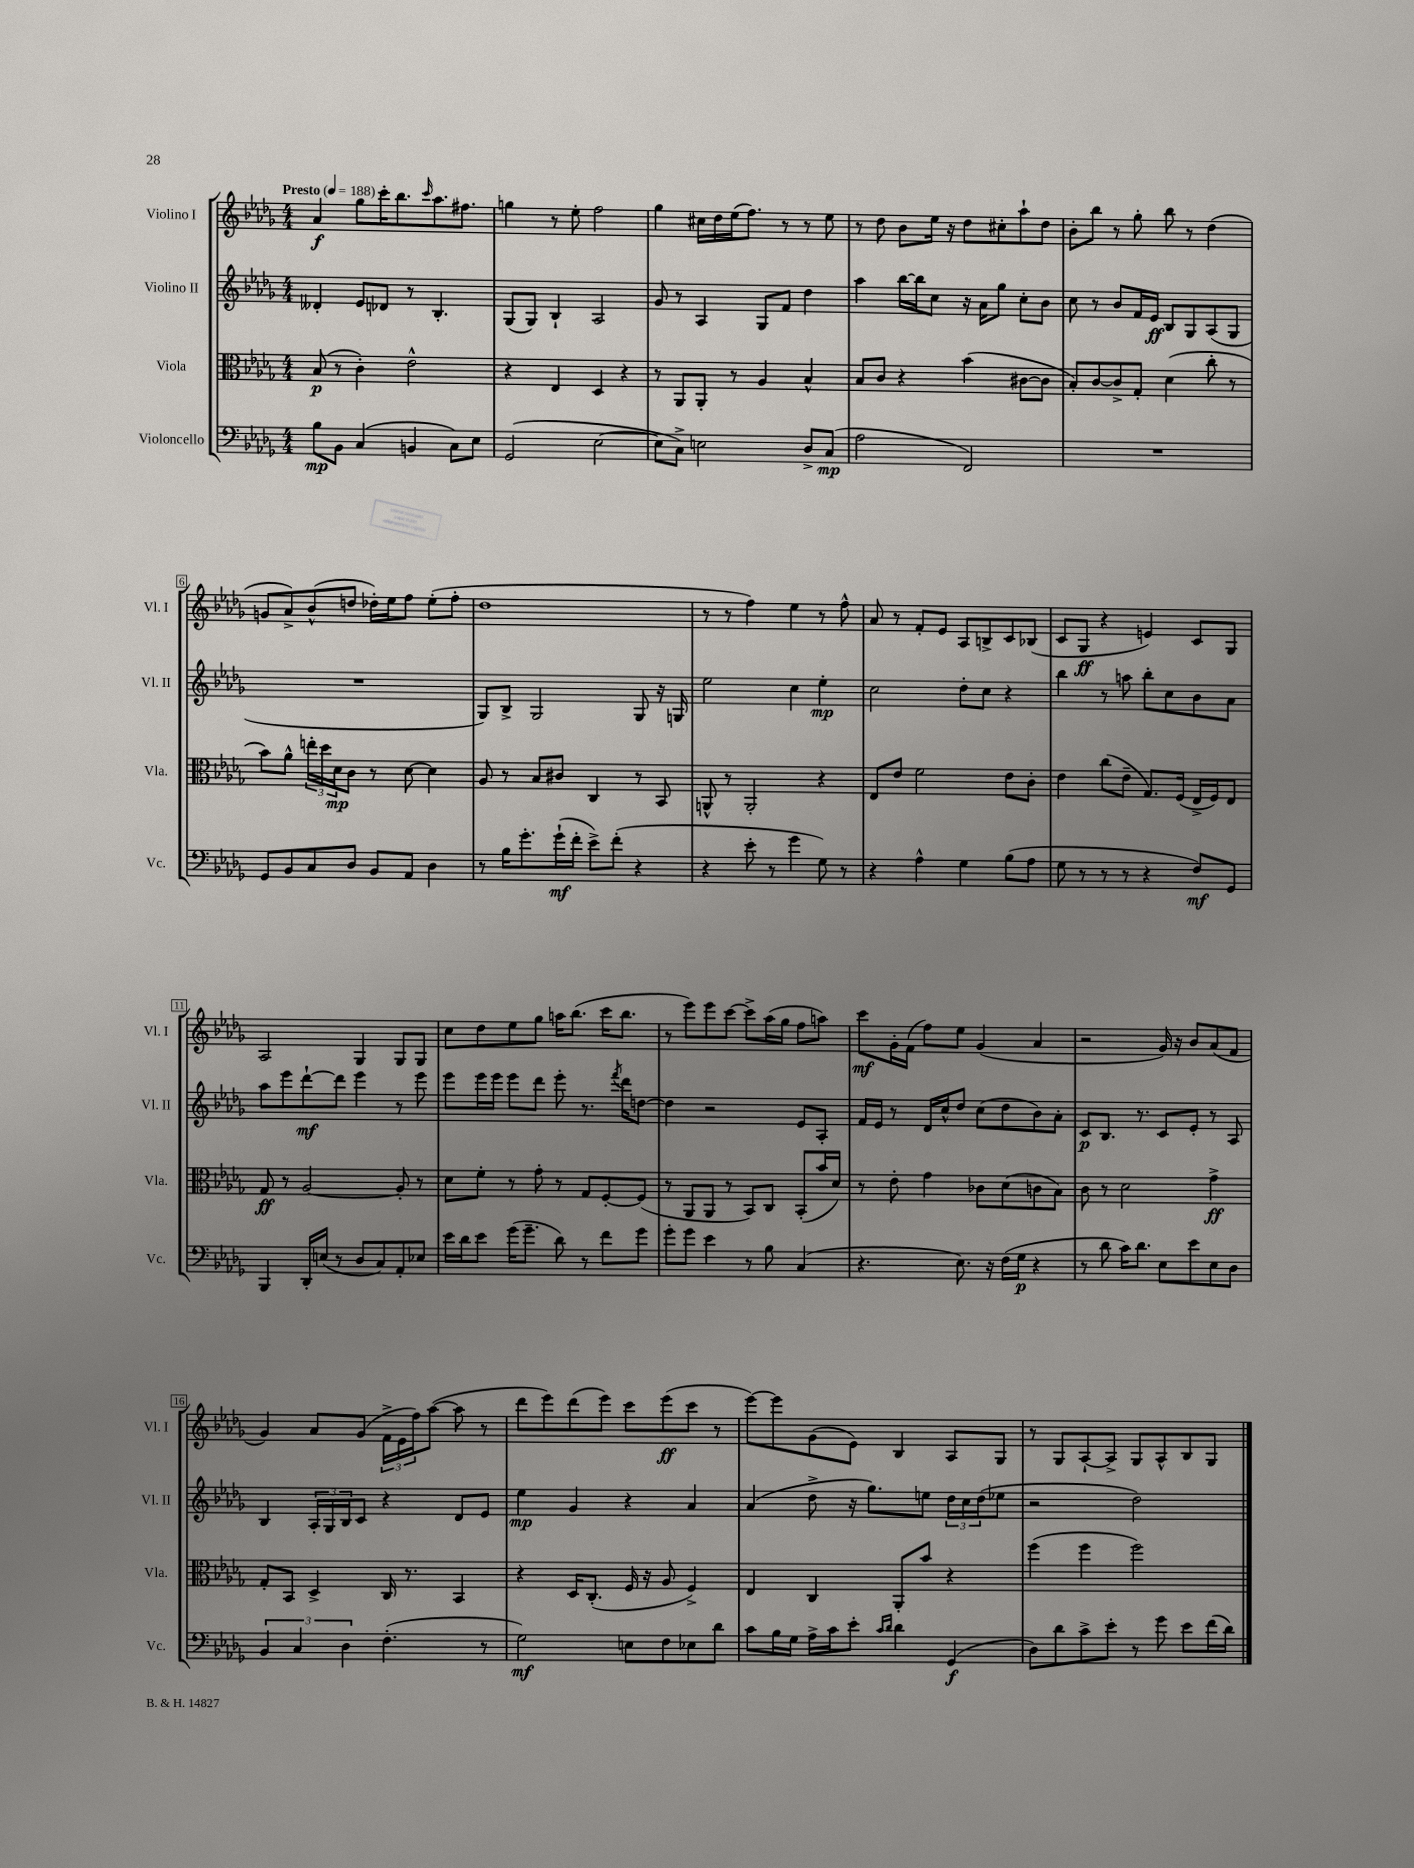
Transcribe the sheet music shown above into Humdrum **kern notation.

**kern	**dynam	**kern	**dynam	**kern	**dynam	**kern	**dynam
*part4	*part4	*part3	*part3	*part2	*part2	*part1	*part1
*staff4	*staff4	*staff3	*staff3	*staff2	*staff2	*staff1	*staff1
*I"Violoncello	*	*I"Viola	*	*I"Violino II	*	*I"Violino I	*
*I'Vc.	*	*I'Vla.	*	*I'Vl. II	*	*I'Vl. I	*
*clefF4	*	*clefC3	*	*clefG2	*	*clefG2	*
*k[b-e-a-d-g-]	*	*k[b-e-a-d-g-]	*	*k[b-e-a-d-g-]	*	*k[b-e-a-d-g-]	*
*M4/4	*	*M4/4	*	*M4/4	*	*M4/4	*
*MM188	*	*MM188	*	*MM188	*	*MM188	*
=1	=1	=1	=1	=1	=1	=1	=1
!	!	!	!	!	!	!LO:TX:a:B:t=Presto	!
8B-\L	mp	(8B-/	p	4d--X'/	.	4a-/	f
8BB-\J	.	8r	.	.	.	.	.
(4C/	.	4c'\)	.	8e-/L	.	8gg-\L	.
.	.	.	.	8d-X/J	.	16ccc'\K	.
.	.	.	.	.	.	8.bb-\	.
4BBn/	.	2e-^^\	.	8r	.	.	.
.	.	.	.	.	.	16qqccc/	.
.	.	.	.	4.B-'/	.	8.aa-\	.
8C\L)	.	.	.	.	.	.	.
.	.	.	.	.	.	8.ff#X\J	.
8E-\J	.	.	.	.	.	.	.
=2	=2	=2	=2	=2	=2	=2	=2
(2GG-/	.	4r	.	(8G-/L	.	4ggn\	.
.	.	.	.	8G-/J)	.	.	.
.	.	4E-/	.	4B-`/	.	8r	.
.	.	.	.	.	.	8ee-'\	.
[2E-\	.	4D-/	.	2A-/	.	2ff\	.
.	.	4r	.	.	.	.	.
=3	=3	=3	=3	=3	=3	=3	=3
8E-\L]	.	8r	.	8g-/	.	4gg-\	.
8C^\J)	.	8AA-/L	.	8r	.	.	.
2En\	.	8AA-'/J	.	4A-/	.	16cc#X\LL	.
.	.	.	.	.	.	16dd-\	.
.	.	8r	.	.	.	(16ee-\J	.
.	.	.	.	.	.	8.ff\J)	.
.	.	4A-/	.	8G-/L	.	.	.
.	.	.	.	8f/J	.	8r	.
8D-^/L	.	4B-^^/	.	4dd-\	.	8r	.
(8C/J	mp	.	.	.	.	8ee-\	.
=4	=4	=4	=4	=4	=4	=4	=4
2A-\	.	8B-/L	.	4aa-\	.	8r	.
.	.	8c/J	.	.	.	8dd-\	.
.	.	4r	.	[16bb-\LL	.	8b-\L	.
.	.	.	.	16bb-\J]	.	.	.
.	.	.	.	8cc\J	.	16ee-\Jk	.
.	.	.	.	.	.	16r	.
2FF/)	.	(4b-\	.	16r	.	8dd-\L	.
.	.	.	.	16a-\KL	.	.	.
.	.	.	.	8gg-\J	.	8cc#X'\	.
.	.	[8c#X\L	.	8cc'\L	.	8aa-`\	.
.	.	8c#\J]	.	8b-\J	.	8dd-\J	.
=5	=5	=5	=5	=5	=5	=5	=5
1r	.	8B-'/L)	.	8cc\	.	8b-'\L	.
.	.	[8c/	.	8r	.	8bb-\J	.
.	.	8c^/]	.	8b-/L	.	8r	.
.	.	8G-'/J	.	16f/L	.	8gg-'\	.
.	.	.	.	16e-/JJ	ff	.	.
.	.	(4d-\	.	8B-/L	.	8bb-\	.
.	.	.	.	8G-/	.	8r	.
.	.	8cc'\	.	(8A-/	.	(4dd-\	.
.	.	8r	.	8G-/J	.	.	.
!!LO:LB:g=z
=6	=6	=6	=6	=6	=6	=6	=6
8GG-/L	.	8b-\L)	.	1r	.	8gn/L	.
8BB-/	.	8a-^^\J	.	.	.	8a-^/)	.
8C/	.	24een'\LL	.	.	.	(8b-^^/	.
.	.	24dd-\	.	.	.	.	.
.	.	24d-\J	mp	.	.	.	.
8D-/J	.	8c\J	.	.	.	8ddn/J	.
8BB-/L	.	8r	.	.	.	16dd-X'\LL)	.
.	.	.	.	.	.	16ee-\J	.
8AA-/J	.	[8d-\	.	.	.	8ff\J	.
4D-\	.	4d-\]	.	.	.	(8ee-'\L	.
.	.	.	.	.	.	8ff'\J	.
=7	=7	=7	=7	=7	=7	=7	=7
8r	.	8A-/	.	8G-/L)	.	1dd-	.
16B-\KL	.	8r	.	8B-^/J	.	.	.
8.g-'\	.	.	.	.	.	.	.
.	.	8B-/L	.	2G-/	.	.	.
(16g-`\L	mf	8c#X/J	.	.	.	.	.
16f'\JJ	.	.	.	.	.	.	.
8e-^\L)	.	4C/	.	.	.	.	.
(8f'\J	.	.	.	.	.	.	.
4r	.	8r	.	8G-/	.	.	.
.	.	8BB-/	.	16r	.	.	.
.	.	.	.	16Gn/	.	.	.
=8	=8	=8	=8	=8	=8	=8	=8
4r	.	8AAn^^/	.	2ee-\	.	8r	.
.	.	8r	.	.	.	8r	.
8e-'\	.	2AA'/	.	.	.	4ff\)	.
8r	.	.	.	.	.	.	.
4g-\	.	.	.	4cc\	.	4ee-\	.
8G-\)	.	4r	.	4ee-'\	mp	8r	.
8r	.	.	.	.	.	8ff^^\	.
=9	=9	=9	=9	=9	=9	=9	=9
4r	.	8E-/L	.	2cc\	.	8a-/	.
.	.	8e-/J	.	.	.	8r	.
4A-^^\	.	2f\	.	.	.	8f'/L	.
.	.	.	.	.	.	8e-/J	.
4G-\	.	.	.	8dd-'\L	.	8A-/L	.
.	.	.	.	8cc\J	.	8Bn^/	.
(8B-\L	.	8e-\L	.	4r	.	8c/	.
8A-\J	.	8c'\J	.	.	.	(8B-X/J	.
=10	=10	=10	=10	=10	=10	=10	=10
8G-\	.	4e-\	.	4bb-\	.	8c/L	.
8r	.	.	.	.	.	8G-/J	ff
8r	.	(8cc\L	.	8r	.	4r	.
8r	.	8e-~\J	.	8aan\	.	.	.
4r	.	8.G-/L)	.	8bb-'\L	.	4en/)	.
.	.	.	.	8cc\	.	.	.
.	.	(16F/Jk	.	.	.	.	.
8F/L)	mf	16E-^/LL	.	8b-\	.	8c/L	.
.	.	16F/J)	.	.	.	.	.
8GG-/J	.	8E-/J	.	8a-\J	.	8G-/J	.
!!LO:LB:g=z
=11	=11	=11	=11	=11	=11	=11	=11
4BBB-/	.	8G-/	ff	8aa-\L	.	2A-/	.
.	.	8r	.	8eee-\	.	.	.
16DD-'/LL	.	[2A-/	.	[8ddd-`\	mf	.	.
(16En/JJ	.	.	.	.	.	.	.
8r	.	.	.	8ddd-\J]	.	.	.
8D-/L	.	.	.	4eee-\	.	4G-/	.
8C/)	.	.	.	.	.	.	.
8AA-'/	.	8A-'/]	.	8r	.	8G-/L	.
8E-X/J	.	8r	.	8eee-\	.	8G-/J	.
=12	=12	=12	=12	=12	=12	=12	=12
16e-\LL	.	8d-\L	.	8eee-\L	.	8cc\L	.
16d-\J	.	.	.	.	.	.	.
8e-\J	.	8f'\J	.	16eee-\L	.	8dd-\	.
.	.	.	.	16eee-\JJ	.	.	.
(16g-\KL	.	8r	.	8eee-\L	.	8ee-\	.
8.g-~\J	.	.	.	.	.	.	.
.	.	8g-'\	.	8ddd-\J	.	8gg-\J	.
8d-\)	.	8r	.	8eee-'\	.	16aan\KL	.
.	.	.	.	.	.	(8.bb-\J	.
8r	.	8G-/L	.	8.r	.	.	.
8f\L	.	[8F'/	.	.	.	16ccc\KL	.
.	.	.	.	8qfff/	.	.	.
.	.	.	.	16ddd-\KL	.	8.bb-\J	.
8g-\J	.	(8F/J]	.	[8ddn\J	.	.	.
=13	=13	=13	=13	=13	=13	=13	=13
8g-'\L	.	8r	.	4dd\]	.	8r	.
8g-\J	.	8AA-/L	.	.	.	8eee-\L)	.
4e-\	.	8AA-/J	.	2r	.	8eee-\	.
.	.	8r	.	.	.	[8ccc\J	.
8r	.	8BB-/L)	.	.	.	8ccc^\L]	.
8B-\	.	8C/J	.	.	.	(16aa-\L	.
.	.	.	.	.	.	16gg-\JJ	.
(4C/	.	(8BB-'/L	.	8e-/L	.	8ff\L	.
.	.	16b-/L	.	8A-'/J	.	8aan\J)	.
.	.	16d-/JJ)	.	.	.	.	.
=14	=14	=14	=14	=14	=14	=14	=14
4.r	.	8r	.	16f/LL	.	8ccc\L	mf
.	.	.	.	16e-/JJ	.	.	.
.	.	8e-'\	.	8r	.	16g-'\L	.
.	.	.	.	.	.	(16f\JJ	.
.	.	4g-\	.	16d-/LL	.	8ff\L)	.
.	.	.	.	16cc^^/J	.	.	.
8.E-\)	.	.	.	8dd-/J	.	8ee-\J	.
.	.	8c-X\L	.	(8cc\L	.	(4g-/	.
16r	.	.	.	.	.	.	.
(16F\LL	.	(8d-\	.	8dd-\	.	.	.
16G-\JJ	p	.	.	.	.	.	.
4r	.	8cn\	.	8b-\)	.	4a-/	.
.	.	8B-\J)	.	8a-'\J	.	.	.
=15	=15	=15	=15	=15	=15	=15	=15
8r	.	8c\	.	8c/L	p	2r	.
8d-\	.	8r	.	8.B-/J	.	.	.
16c\KL)	.	2d-\	.	.	.	.	.
8.d-\J	.	.	.	8.r	.	.	.
8E-\L	.	.	.	8c/L	.	16g-/)	.
.	.	.	.	.	.	16r	.
8e-\	.	.	.	8e-'/J	.	8b-/L	.
8E-\	.	4g-^\	ff	8r	.	(8a-/	.
8D-\J	.	.	.	8A-/	.	8f/J	.
!!LO:LB:g=z
=16	=16	=16	=16	=16	=16	=16	=16
6BB-/	.	8G-'/L	.	4B-/	.	4g-/)	.
.	.	8BB-/J	.	.	.	.	.
6C/	.	.	.	.	.	.	.
.	.	4D-^/	.	24A-'/LL	.	8a-/L	.
.	.	.	.	24G-/	.	.	.
6D-\	.	.	.	24B-/J	.	.	.
.	.	.	.	8c/J	.	(8g-/J	.
(4.F'\	.	16C/	.	4r	.	24f^\LL	.
.	.	.	.	.	.	24e-\	.
.	.	8.r	.	.	.	.	.
.	.	.	.	.	.	24ff\J)	.
.	.	.	.	.	.	([8aa-\J	.
.	.	4BB-/	.	8d-/L	.	8aa-\]	.
8r	.	.	.	8e-/J	.	8r	.
=17	=17	=17	=17	=17	=17	=17	=17
2G-\)	mf	4r	.	4ee-\	mp	8ddd-\L	.
.	.	.	.	.	.	8eee-\)	.
.	.	16D-/KL	.	4g-/	.	(8ddd-\	.
.	.	(8.C'/J	.	.	.	.	.
.	.	.	.	.	.	8eee-\J)	.
8En\L	.	16F/	.	4r	.	8ccc\L	.
.	.	16r	.	.	.	.	.
8F\	.	8A-/	.	.	.	(8eee-\	ff
8E-X\	.	4F^/)	.	4a-/	.	8ccc\J	.
8d-\J	.	.	.	.	.	8r	.
=18	=18	=18	=18	=18	=18	=18	=18
8c\L	.	4E-/	.	(4a-/	.	[8eee-\L)	.
16B-\L	.	.	.	.	.	8eee-\]	.
16G-\JJ	.	.	.	.	.	.	.
16A-^\LL	.	4C/	.	8dd-^\	.	(8g-\	.
16c\J	.	.	.	.	.	.	.
8e-'\J	.	.	.	16r	.	8e-\J)	.
.	.	.	.	8.gg-\L)	.	.	.
16qqc/LL	.	.	.	.	.	.	.
16qqd-/JJ	.	.	.	.	.	.	.
4d-\	.	8AA-'/L	.	.	.	4B-/	.
.	.	8b-/J	.	8een\J	.	.	.
(4GG-/	f	4r	.	24dd-\LL	.	8A-/L	.
.	.	.	.	24cc\	.	.	.
.	.	.	.	(24dd-\J	.	.	.
.	.	.	.	8ee-X\J	.	8G-/J	.
=19	=19	=19	=19	=19	=19	=19	=19
8D-\L)	.	(4ff\	.	2r	.	8r	.
8d-\	.	.	.	.	.	8G-/L	.
8c^\	.	4ff\	.	.	.	[8A-`/	.
8e-'\J	.	.	.	.	.	8A-^/J]	.
8r	.	2ff\)	.	2dd-\)	.	8G-/L	.
8g-\	.	.	.	.	.	8A-^^/	.
8e-\L	.	.	.	.	.	8B-/	.
(16f\L	.	.	.	.	.	8G-/J	.
16d-\JJ)	.	.	.	.	.	.	.
==	==	==	==	==	==	==	==
*-	*-	*-	*-	*-	*-	*-	*-
